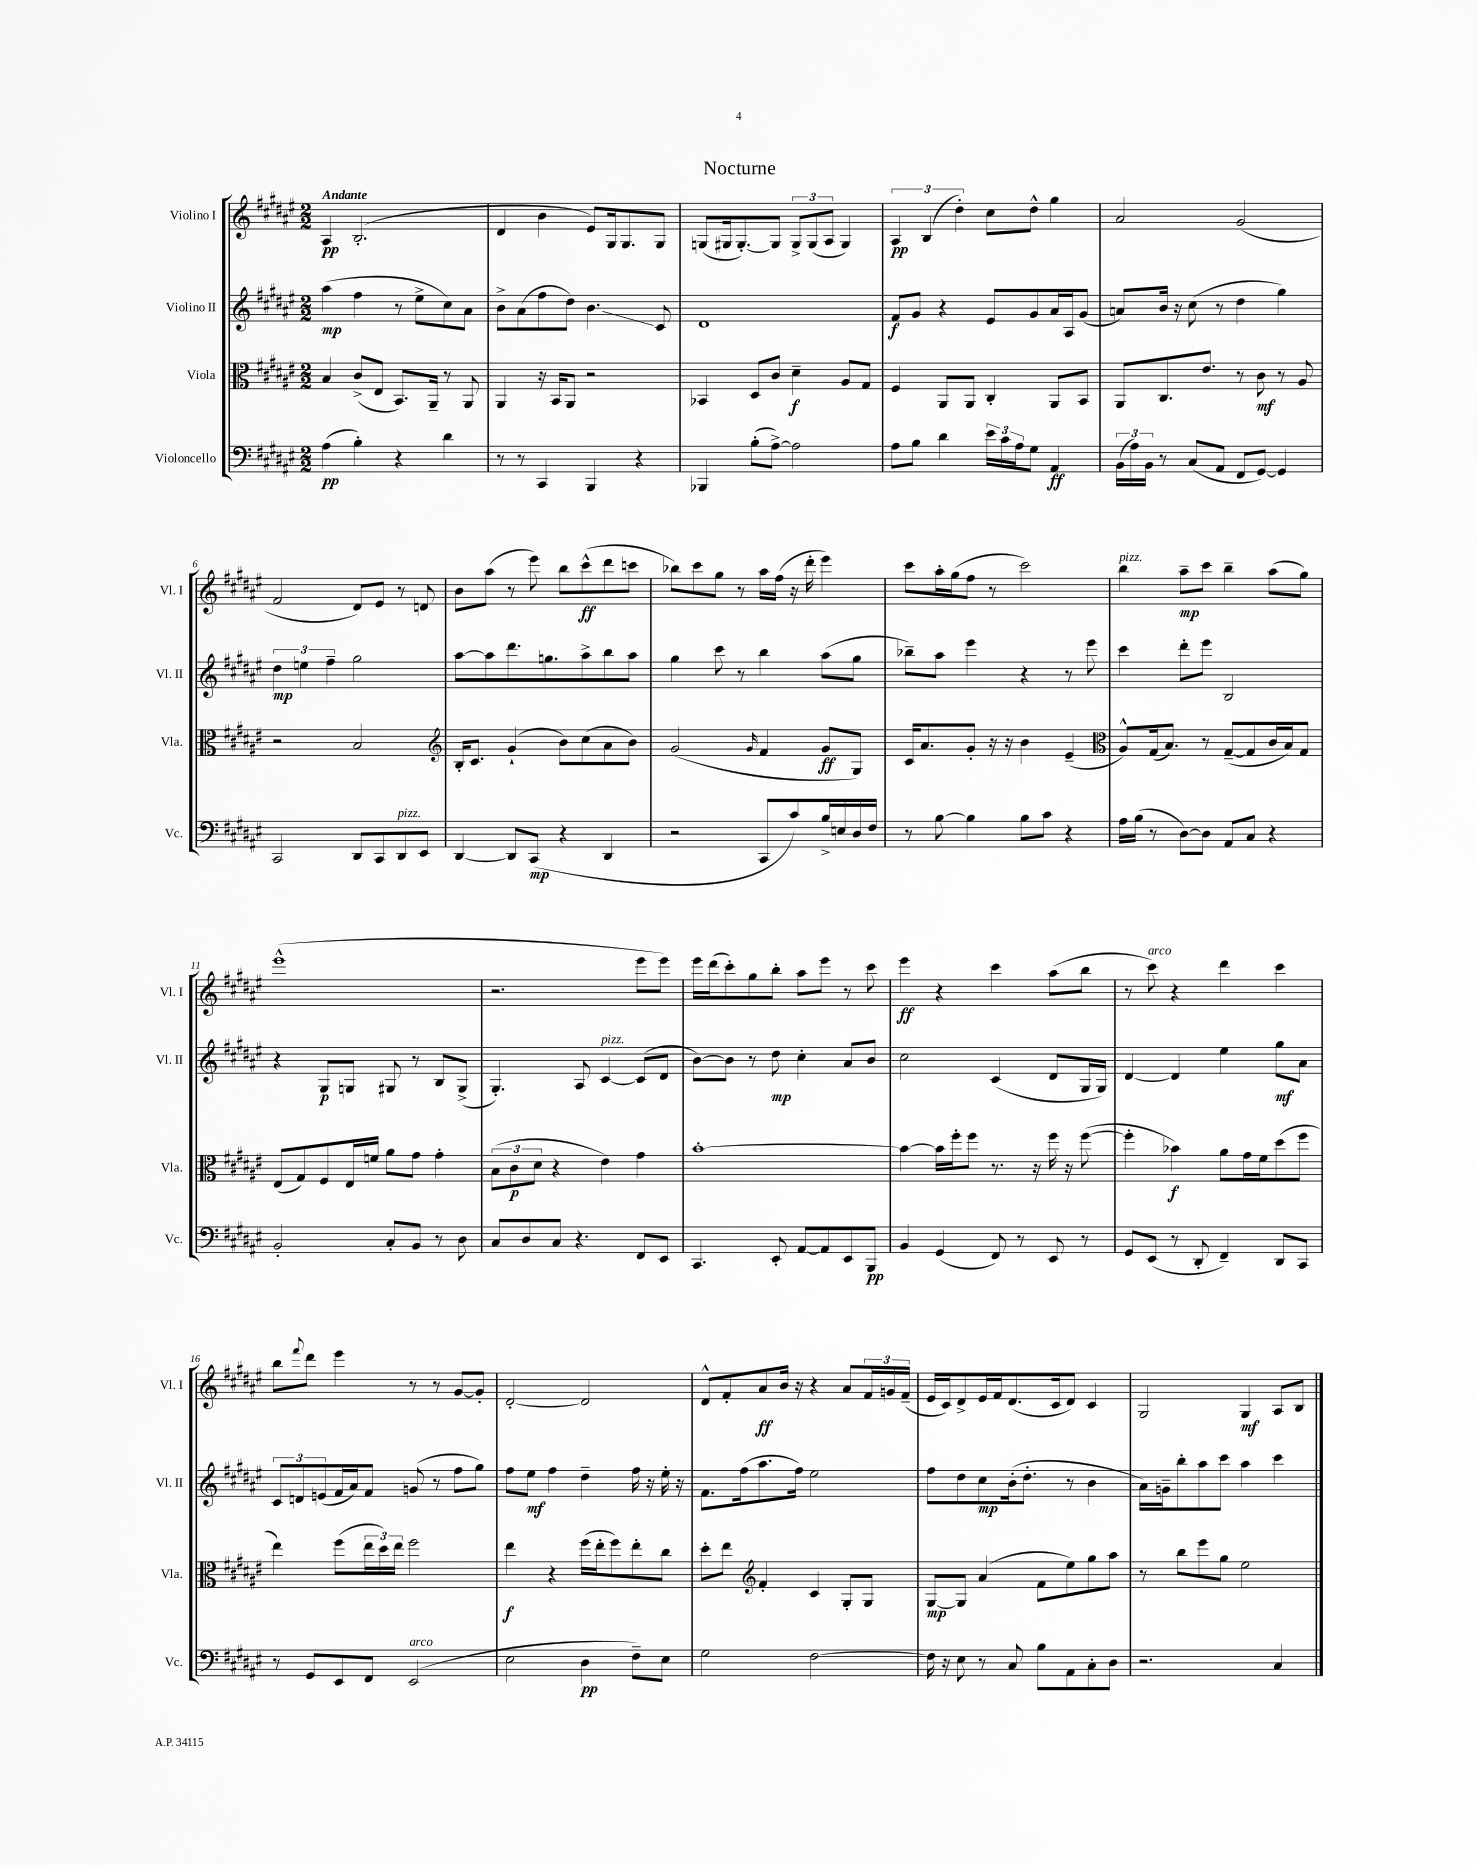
\header { title = "Nocturne" }
<<
\new StaffGroup <<
\new Staff = "s0" \with { instrumentName = "Violino I" shortInstrumentName = "Vl. I" } {
    \clef treble \key fis \major \numericTimeSignature \time 2/2 \tempo "Andante"
    ais4\pp b2.-.( |
    dis'4 b'4 eis'8) gis16 gis8. gis8 |
    g8( gis16 gis8.~-.) gis8 \tuplet 3/2 { gis8-> gis8( ais8 } gis4) |
    \tuplet 3/2 { ais4\pp b4( dis''4-.) } cis''8 dis''8-^ gis''4 |
    ais'2 gis'2( |
    fis'2 dis'8) eis'8 r8 d'8 |
    b'8 ais''8( r8 eis'''8) b''8 cis'''8-^\ff( dis'''8 c'''8 |
    bes''8) cis'''8 gis''8 r8 ais''16 fis''16( r16 dis'''16-. eis'''4) |
    cis'''8 ais''16-. gis''16( fis''8 r8 cis'''2) |
    b''4^\markup { \italic "pizz." } ais''8--\mp cis'''8 b''4-- ais''8( gis''8) |
    eis'''1-^( |
    r2. eis'''8 eis'''8) |
    eis'''16 dis'''16( cis'''8-.) gis''8 b''8-. ais''8 eis'''8 r8 cis'''8 |
    eis'''4\ff r4 cis'''4 ais''8( b''8 |
    r8 cis'''8^\markup { \italic "arco" }) r4 dis'''4 cis'''4 |
    b''8 \appoggiatura { fis'''8 } dis'''8 eis'''4 r8 r8 gis'8~ gis'8-. |
    dis'2~-. dis'2 |
    dis'8-^ fis'8-. ais'8\ff b'16 r16 r4 ais'8 \tuplet 3/2 { fis'16 g'16 fis'16--( } |
    eis'16 cis'16) dis'8-> eis'16 fis'16 dis'8.( cis'16 dis'8) cis'4 |
    gis2 gis4\mf ais8 b8 \bar "|." |
}
\new Staff = "s1" \with { instrumentName = "Violino II" shortInstrumentName = "Vl. II" } {
    \clef treble \key fis \major \numericTimeSignature \time 2/2
    ais''4\mp( fis''4 r8 eis''8-> cis''8) ais'8 |
    b'8-> ais'8( fis''8 dis''8) b'4.\glissando cis'8 |
    dis'1 |
    fis'8\f gis'8 r4 eis'8 gis'8 ais'16 ais16 gis'8( |
    a'8) b'16 r16 cis''8( r8 dis''4 gis''4) |
    \tuplet 3/2 { dis''4\mp e''4 fis''4-- } gis''2 |
    ais''8~ ais''8 dis'''8. g''8. ais''8-> b''8 ais''8 |
    gis''4 cis'''8 r8 b''4 ais''8( gis''8 |
    bes''8--) ais''8 eis'''4 r4 r8 eis'''8 |
    cis'''4 dis'''8-. eis'''8 b2 |
    r4 gis8\p g8 gis8 r8 b8 gis8->( |
    gis4.-.) ais8 cis'4~^\markup { \italic "pizz." } cis'8( dis'8 |
    b'8~) b'8 r8 dis''8\mp cis''4-. ais'8 b'8 |
    cis''2 cis'4( dis'8 gis16 gis16) |
    dis'4~ dis'4 eis''4 gis''8\mf ais'8 |
    \tuplet 3/2 { cis'8 d'8 e'8( } fis'16 ais'16) fis'8 g'8( r8 fis''8 gis''8) |
    fis''8 eis''8\mf fis''4 dis''4-- fis''16 r16 eis''16-. r16 |
    fis'8. fis''16( ais''8. fis''16) eis''2 |
    fis''8 dis''8 cis''8\mp b'16-.( dis''8.-. r8 b'4 |
    ais'16) g'16-- b''8-. ais''8 cis'''8 ais''4 cis'''4 \bar "|." |
}
\new Staff = "s2" \with { instrumentName = "Viola" shortInstrumentName = "Vla." } {
    \clef alto \key fis \major \numericTimeSignature \time 2/2
    b4 cis'8->( eis8 b,8.) ais,16-- r8 ais,8 |
    ais,4 r16 b,16 ais,8 r2 |
    bes,4 dis8 cis'8 dis'4--\f ais8 gis8 |
    fis4 ais,8 ais,8 cis4-. ais,8 b,8 |
    ais,8 cis8. eis'8. r8 cis'8\mf r8 ais8 |
    r2 b2 |
    \clef treble b16-. cis'8. gis'4-!( b'8) cis''8( ais'8 b'8) |
    gis'2( \grace { gis'16 } fis'4 gis'8\ff gis8) |
    cis'16 ais'8. gis'8-. r16 r16 b'4 eis'4--( |
    \clef alto ais8-^) gis16( b8.) r8 gis8~--( gis8 cis'16 b16) gis8 |
    eis8( gis8) fis8 eis16 f'16 ais'8 gis'8 gis'4-. |
    \tuplet 3/2 { b8( cis'8\p dis'8 } r4 eis'4) gis'4 |
    b'1~-. |
    b'4~ b'16 fis''16-. fis''8 r8. r16 fis''16 r16 fis''8~( |
    fis''4-. bes'4\f) ais'8 gis'16 fis'16 dis''8( fis''8 |
    eis''4) fis''8( \tuplet 3/2 { eis''16 dis''16) eis''16 } fis''2 |
    eis''4\f r4 fis''16( eis''16-. fis''8) eis''8-. cis''8 |
    dis''8-. eis''8 \clef treble fis'4-. cis'4 gis8-. gis8 |
    gis8~\mp gis8 ais'4( fis'8 eis''8) gis''8 ais''8 |
    r8 b''8 eis'''8 gis''8 eis''2 \bar "|." |
}
\new Staff = "s3" \with { instrumentName = "Violoncello" shortInstrumentName = "Vc." } {
    \clef bass \key fis \major \numericTimeSignature \time 2/2
    ais4\pp( b4-.) r4 dis'4 |
    r8 r8 cis,4 b,,4 r4 |
    bes,,4 b8-.( ais8~->) ais2 |
    ais8 b8 dis'4 \tuplet 3/2 { eis'16 cis'16 ais16 } gis8 ais,4\ff |
    \tuplet 3/2 { b,16( ais16) b,16 } r8 cis8( ais,8 fis,8 gis,8~) gis,4 |
    cis,2 dis,8 cis,8 dis,8^\markup { \italic "pizz." } eis,8 |
    dis,4~ dis,8 cis,8\mp( r4 dis,4 |
    r2 cis,8 cis'8) b16-> e16 dis16 fis16 |
    r8 b8~ b4 b8 cis'8 r4 |
    ais16 b16( r8 dis8~) dis8 ais,8 cis8 r4 |
    b,2-. cis8-. b,8 r8 dis8 |
    cis8 dis8 cis8 r4. fis,8 eis,8 |
    cis,4. eis,8-. ais,8~ ais,8 eis,8 b,,8\pp |
    b,4 gis,4( fis,8) r8 eis,8 r8 |
    gis,8 eis,8( r8 dis,8-. fis,4--) dis,8 cis,8 |
    r8 gis,8 eis,8 fis,8 eis,2^\markup { \italic "arco" }( |
    eis2 dis4\pp fis8--) eis8 |
    gis2 fis2~ |
    fis16 r16 eis8 r8 cis8 b8 ais,8 cis8-. dis8 |
    r2. cis4 \bar "|." |
}
>>
>>
